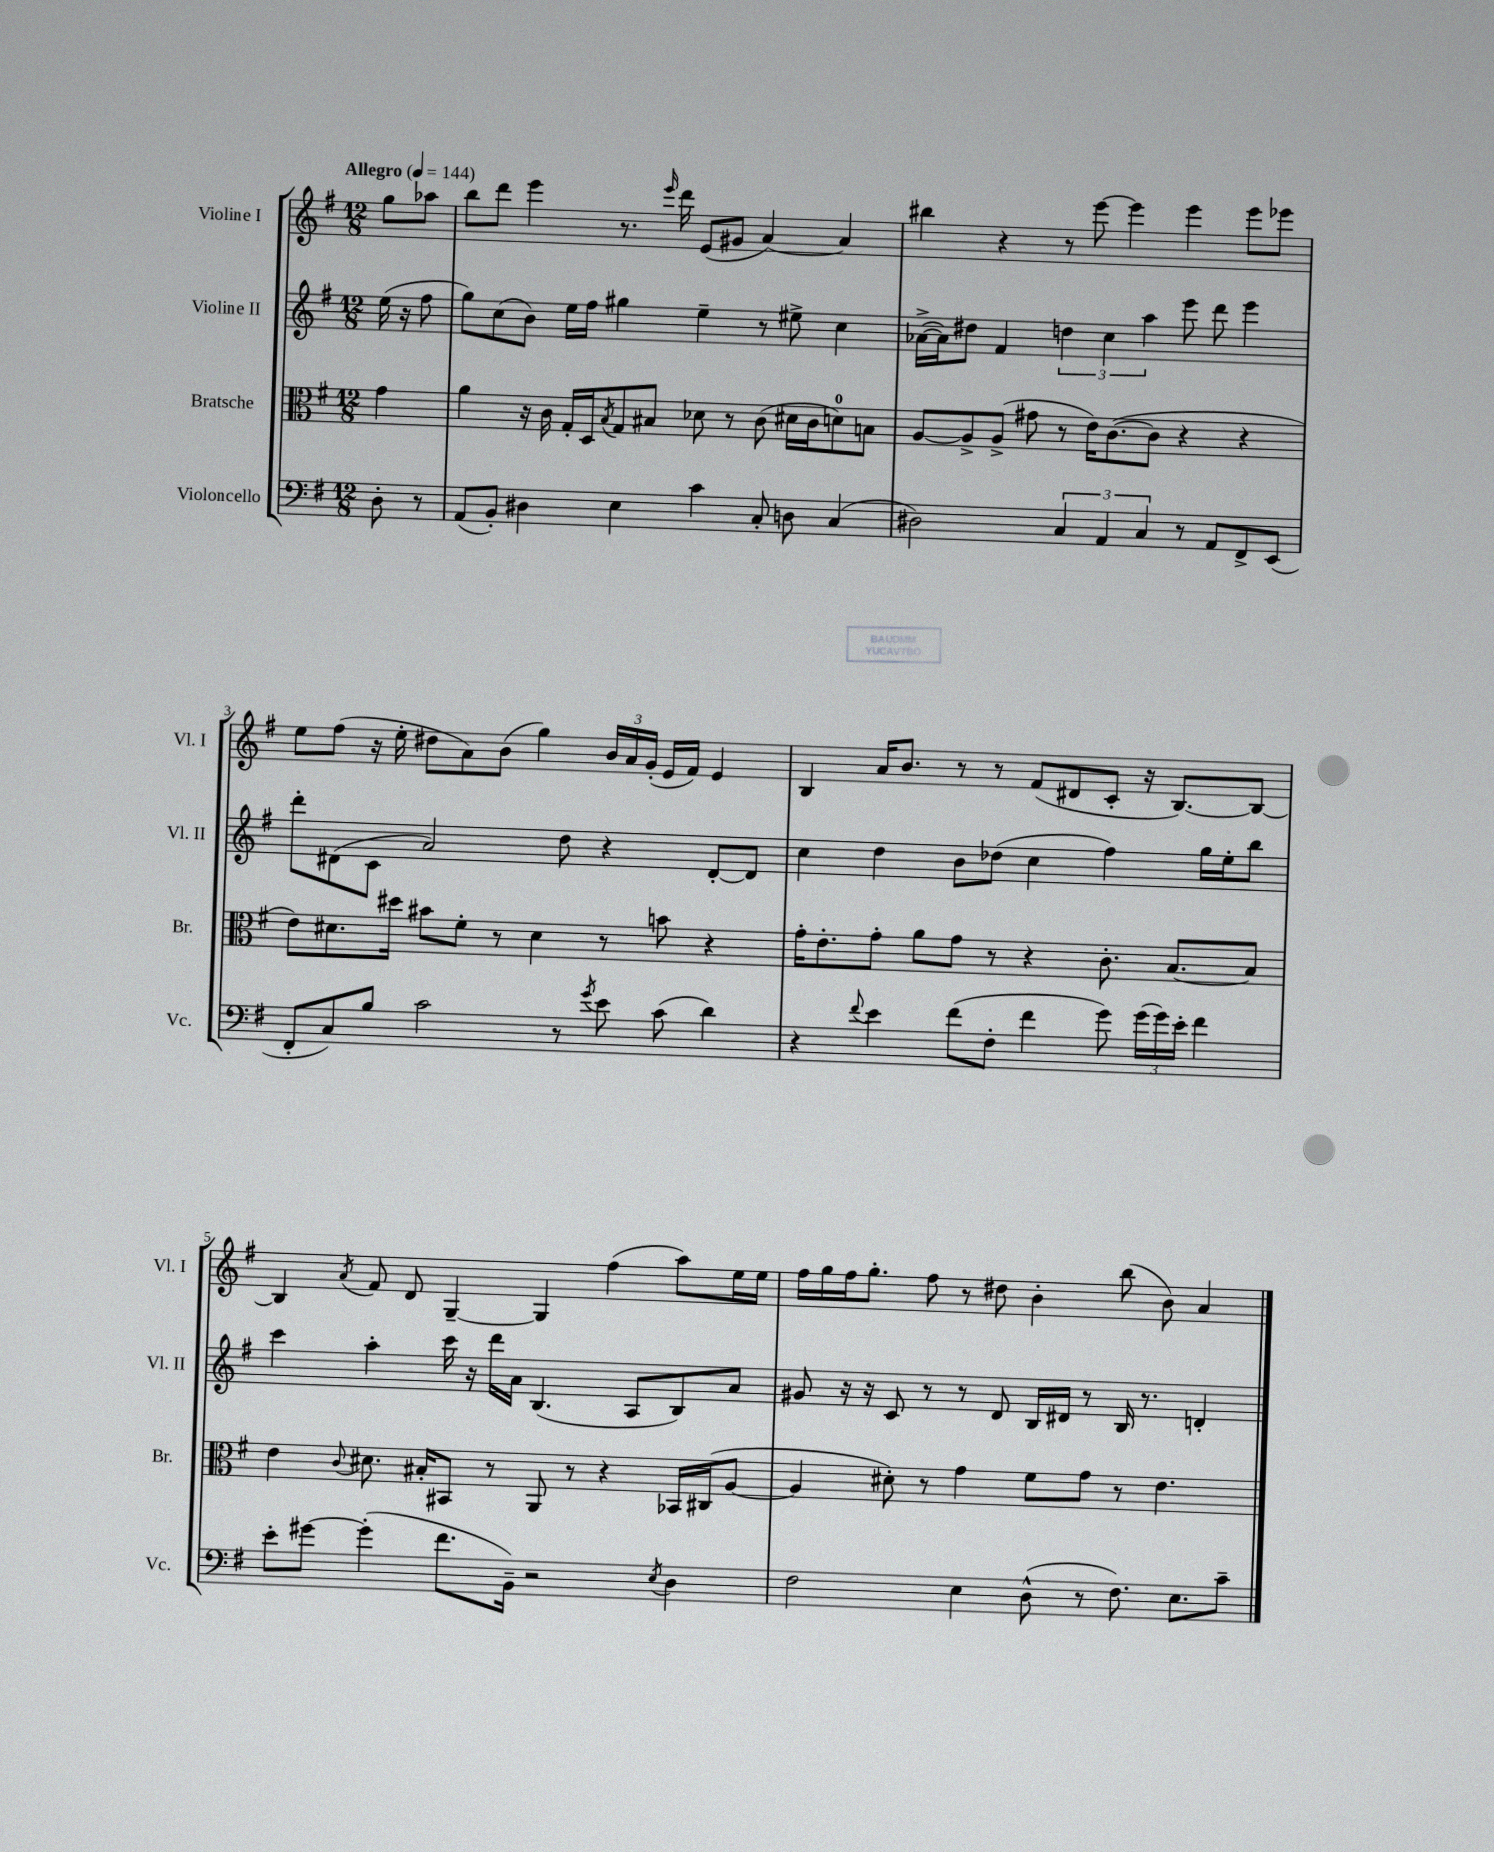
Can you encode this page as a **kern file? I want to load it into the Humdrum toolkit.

**kern	**kern	**kern	**kern
*staff4	*staff3	*staff2	*staff1
*clefF4	*clefC3	*clefG2	*clefG2
*k[f#]	*k[f#]	*k[f#]	*k[f#]
*M12/8	*M12/8	*M12/8	*M12/8
*MM144	*MM144	*MM144	*MM144
8D'\	4g\	(16ee\	8gg\L
.	.	16r	.
8r	.	8ff#\	8aa-\J
=	=	=	=
(8AA/L	4a\	8gg\L)	8bb\L
8BB'/J)	.	(8cc\	8ddd\J
4D#\	16r	8b\J)	4eee\
.	16c\	.	.
.	16G'/LL	16ee\LL	.
.	16D/J	16ff#\JJ	.
.	8qB/	.	.
4E\	8G/	4gg#\	8.r
.	8B#/J	.	.
.	.	.	16qqeee/
.	.	.	16ddd\
4c\	8d-\	4ee~\	(8e/L
.	8r	.	8g#/J
8C'/	(8c\	8r	[4a/)
8D\	16d#\LL	8ee#^\	.
.	16c\J	.	.
(4C/	8d\)	4cc\	4a/]
.	8B\J	.	.
=	=	=	=
2D#\)	[8A/L	([16a-^\LL	4bb#\
.	.	16a-\]J)	.
.	8A^/]	8dd#\J	.
.	(8A^/J	4f#/	4r
.	8g#\	.	.
6C/	8r	6dd\	8r
.	16e\LK)	.	[8eee\
6AA/	.	6cc\	.
.	([8.c\	.	.
.	.	.	4eee\]
6C/	.	6aa\	.
.	8c\]J	.	.
8r	4r	8eee\	4eee\
8AA/L	.	8ddd\	.
8FF#^/	4r	4eee\	8eee\L
(8EE/J	.	.	8eee-\J
=	=	=	=
8FF#'/L	8e\L)	8ddd'\L	8ee\L
8C/)	8.d#\	(8d#\	(8ff#\J
8B/J	.	8c\J	16r
.	16dd#\Jk	.	16ee'\
2c\	8b#\L	2a/)	8dd#\L
.	8f#'\J	.	8a\)
.	8r	.	(8b\J
.	4d#\	.	4gg\)
8r	.	8dd\	.
8qg/	.	.	.
8e\	8r	4r	24b/LL
.	.	.	24a/
.	.	.	(24g'/JJ
(8c\	8b\	.	16e/LL
.	.	.	16f#/JJ)
4d\)	4r	[8d#'/L	4e/
.	.	8d#/]J	.
=	=	=	=
4r	16g'\LK	4cc\	4B/
.	8.e'\	.	.
8qqf#/	.	.	.
4e\	8g'\J	4dd\	16a/LK
.	.	.	8.b/J
.	8a\L	.	.
(8f#\L	8g\J	8b\L	8r
8F#'\J	8r	(8dd-\J	8r
4f#\	4r	4cc\	(8f#/L
.	.	.	8d#/
8g\)	8.c'\	4ff#\)	8c'/J
(24g\LL	.	.	16r
24g\)	.	.	.
.	[8.B/L	.	[8.B/L)
24e'\JJ	.	.	.
4f#\	.	16gg\LL	.
.	.	16ee'\J	.
.	8B/]J	8bb\J	8B/_J
=	=	=	=
8e'\L	4e\	4ccc\	4B/]
[8g#\J	.	.	.
.	8qqc/	.	8qa/
(4g#'\]	8.d#\	4aa'\	8f#/
.	.	.	8d/
.	16B#'/LK	.	.
8.f#\L	8BB#/J	16ccc\	[4G~/
.	.	16r	.
.	8r	16ddd\LL	.
16BB~\Jk)	.	16a\JJ	.
2r	8AA/	(4.B/	4G/]
.	8r	.	.
.	4r	.	(4ff#\
.	.	8A/L	.
8qE/	.	.	.
4D\	16BB-/LL	8B/)	8aa\L)
.	(16C#/J	.	.
.	[8A/J	8a/J	16ee\L
.	.	.	16ee\JJ
=	=	=	=
2F#\	4A/]	8g#/	16ff#\LL
.	.	.	16gg\
.	.	16r	16ff#\J
.	.	16r	8.gg'\J
.	8d#'\)	8c/	.
.	8r	8r	8ff#\
4E\	4g\	8r	8r
.	.	8d/	8dd#\
(8D^^\	8f#\L	16B/LL	4b'\
.	.	16d#/JJ	.
8r	8g\J	8r	.
8.F#\)	8r	16B/	(8bb\
.	.	8.r	.
.	4.e\	.	8b\)
8.E\L	.	.	.
.	.	4d'/	4a/
8c~\J	.	.	.
==	==	==	==
*-	*-	*-	*-
